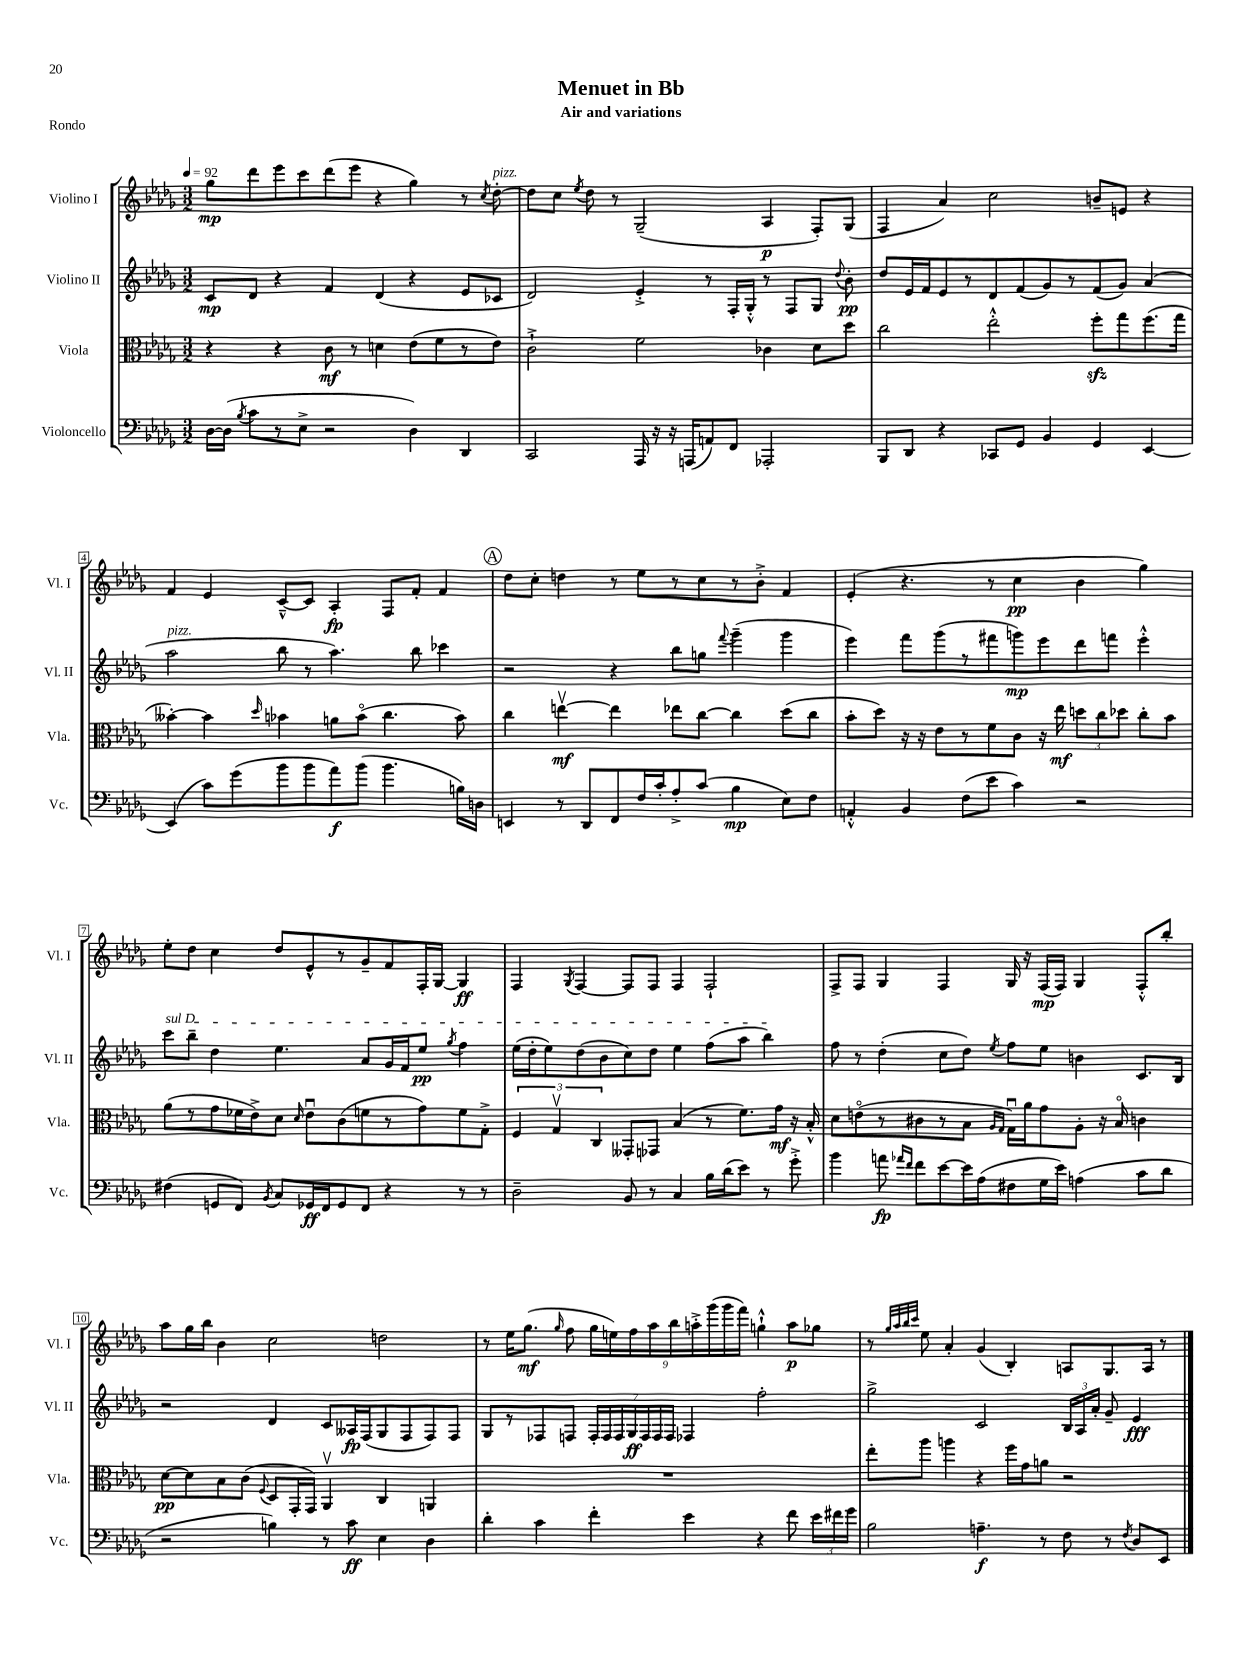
\header { title = "Menuet in Bb" subtitle = "Air and variations" piece = "Rondo" }
<<
\new StaffGroup <<
\new Staff = "s0" \with { instrumentName = "Violino I" shortInstrumentName = "Vl. I" } {
    \clef treble \key des \major \numericTimeSignature \time 3/2 \tempo 4 = 92
    \autoBeamOff ges''8[\mp des'''8 ees'''8 c'''8 des'''8( ees'''8] r4 ges''4) r8 \acciaccatura { c''8 } des''8~-.^\markup { \italic "pizz." } |
    des''8[ c''8] \acciaccatura { ees''8 } des''8 r8 ges2--( aes4\p f8[-.) ges8]( |
    f4 aes'4) c''2 b'8[-- e'8] r4 |
    f'4 ees'4 c'8[~---^ c'8] aes4-.\fp f8[ f'8]-. f'4 |
    \mark \markup { \circle "A" } des''8[ c''8]-. d''4 r8 ees''8[ r8 c''8 r8 bes'8]-.-> f'4 |
    ees'4-.( r4. r8 c''4\pp bes'4 ges''4) |
    ees''8[-. des''8] c''4 des''8[ ees'8-^ r8 ges'8-- f'8 f16-. ges16]~ ges4\ff |
    f4 \acciaccatura { ges8 } f4~ f8[ f8] f4 f2-! |
    f8[-> f8] ges4 f4 ges16 r16 f16[\mp( f16]) ges4 f8[-.-^ bes''8]-. |
    aes''8[ ges''16 bes''16] bes'4 c''2 d''2 |
    r8 ees''16[ ges''8.]\mf( \grace { ges''16 } f''8 \tuplet 9/8 { ges''16[ e''16) f''16 aes''16 bes''16 a''16-.-> ges'''16( ges'''16 f'''16]) } g''4-!-^ a''8[\p ges''8] |
    r8 \grace { ges''32[ aes''32 bes''32 c'''32] } ees''8 aes'4-. ges'4( bes4-.) a8[ ges8. a16] r8 \bar "|." |
}
\new Staff = "s1" \with { instrumentName = "Violino II" shortInstrumentName = "Vl. II" } {
    \clef treble \key des \major \numericTimeSignature \time 3/2
    \autoBeamOff c'8[\mp des'8] r4 f'4 des'4( r4 ees'8[ ces'8] |
    des'2) ees'4-.-> r8 f16[-. ges16]-.-^ r8 f8[ ges8] \appoggiatura { des''8 } bes'8-.\pp |
    des''8[ ees'16 f'16 ees'8 r8 des'8 f'8( ges'8) r8 f'8( ges'8]) aes'4( |
    aes''2^\markup { \italic "pizz." } bes''8 r8 aes''4.) bes''8 ces'''4 |
    \mark \markup { \circle "A" } r2 r4 bes''8[ g''8] \appoggiatura { f'''8 } ges'''4--( ges'''4 |
    ees'''4) f'''8[ ges'''8( r8 fis'''8 g'''8\mp) ees'''8 des'''8 f'''8] ees'''4-.-^ |
    \once \override TextSpanner.bound-details.left.text = \markup { \italic "sul D" } c'''8[\startTextSpan bes''8]-- des''4 ees''4. aes'8[ ges'16 f'16 ees''8]\pp \acciaccatura { ges''8 } f''4 |
    ees''16[( des''16-. ees''8) des''8( bes'8 c''8) des''8] ees''4 f''8[( aes''8] bes''4\stopTextSpan) |
    f''8 r8 des''4-.( c''8[ des''8]) \acciaccatura { ees''8 } f''8[ ees''8] b'4 c'8.[ bes16] |
    r2 des'4 c'8[ aeses16\fp f16( ges8 f8 f8) f8] |
    ges8[ r8 fes8 f8] \tuplet 7/4 { f16[-. f16 f16 ges16\ff f16 f16 f16] } fes4 f''2-. |
    ges''2-> c'2 \tuplet 3/2 { bes16[ aes16 aes'16]-. } ges'8-- ees'4\fff \bar "|." |
}
\new Staff = "s2" \with { instrumentName = "Viola" shortInstrumentName = "Vla." } {
    \clef alto \key des \major \numericTimeSignature \time 3/2
    \autoBeamOff r4 r4 c'8\mf r8 d'4 ees'8[( f'8 r8 ees'8]) |
    c'2-!-> f'2 ces'4 des'8[ des''8] |
    c''2 ees''2-.-^ f''8[-.\sfz ges''8 f''8.( ges''16] |
    beses'4~-.) beses'4 \grace { des''16 } bes'4 a'8[ bes'8]\flageolet( c''4. bes'8) |
    \mark \markup { \circle "A" } c''4 e''4~\upbow\mf e''4 ees''8[ c''8]~ c''4 des''8[( c''8] |
    bes'8[-. des''8]) r16 r16 ees'8[ r8 f'8 c'8] r16 ees''16\mf \tuplet 3/2 { d''8[ c''8 des''8] } c''8[-. bes'8] |
    aes'8[( r8 ges'8 fes'16 ees'16->) des'8] \grace { des'16 } ees'8[\downbow c'8( f'8 r8 ges'8) f'8 ges8]-.-> |
    \tuplet 3/2 { f4 ges4\upbow c4 } geses,8[-. ges,8] bes4( r8 f'8.[) ges'16]\mf r16 bes16-.-^ |
    des'8[ e'8\flageolet( r8 cis'8 r8 bes8] \grace { aes16[ ges16] } ges16[\downbow) aes'16 ges'8 aes8]-. r16 bes16\flageolet c'4 |
    des'8[~\pp des'8 bes8 c'8]( \appoggiatura { f8 } des8[ ges,16-. ges,16]) aes,4\upbow c4 a,4 |
    R1. |
    ees''8[-. aes''8] a''4 r4 f''16[ ges'16 a'8] r2 \bar "|." |
}
\new Staff = "s3" \with { instrumentName = "Violoncello" shortInstrumentName = "Vc." } {
    \clef bass \key des \major \numericTimeSignature \time 3/2
    \autoBeamOff des16[~ des16]( \acciaccatura { bes8 } c'8[ r8 ees8]-> r2 des4) des,4 |
    c,2 aes,,16 r16 r16 a,,16[( a,8) f,8] aes,,2-. |
    bes,,8[ des,8] r4 ces,8[ ges,8] bes,4 ges,4 ees,4~ |
    ees,4( c'8[) ges'8( bes'8 bes'8 aes'8\f) bes'8]( bes'4. b16[) d16] |
    \mark \markup { \circle "A" } e,4 r8 des,8[ f,8 f16 c'16-. aes8-.-> c'8]( bes4\mp ees8[) f8] |
    a,4-.-^ bes,4 f8[( ees'8] c'4) r2 |
    fis4( g,8[ f,8]) \acciaccatura { bes,8 } c8[ ges,16\ff f,16 ges,8 f,8] r4 r8 r8 |
    des2-- bes,8 r8 c4 bes16[ des'16( ees'8]) r8 ges'8-.-> |
    bes'4 a'8\fp \grace { aes'16[ f'16] } f'8[ ees'8~ ees'16 aes16( fis8 ges16 ees'16]) a4( c'8[ des'8] |
    r2 b4) r8 c'8\ff ees4 des4 |
    des'4-. c'4 f'4-. ees'4 r4 f'8 \tuplet 3/2 { ees'16[ fis'16 ges'16] } |
    bes2 a4.--\f r8 f8 r8 \acciaccatura { f8 } des8[ ees,8] \bar "|." |
}
>>
>>
\layout { \context { \Score \override BarNumber.stencil = #(make-stencil-boxer 0.1 0.3 ly:text-interface::print) } }
